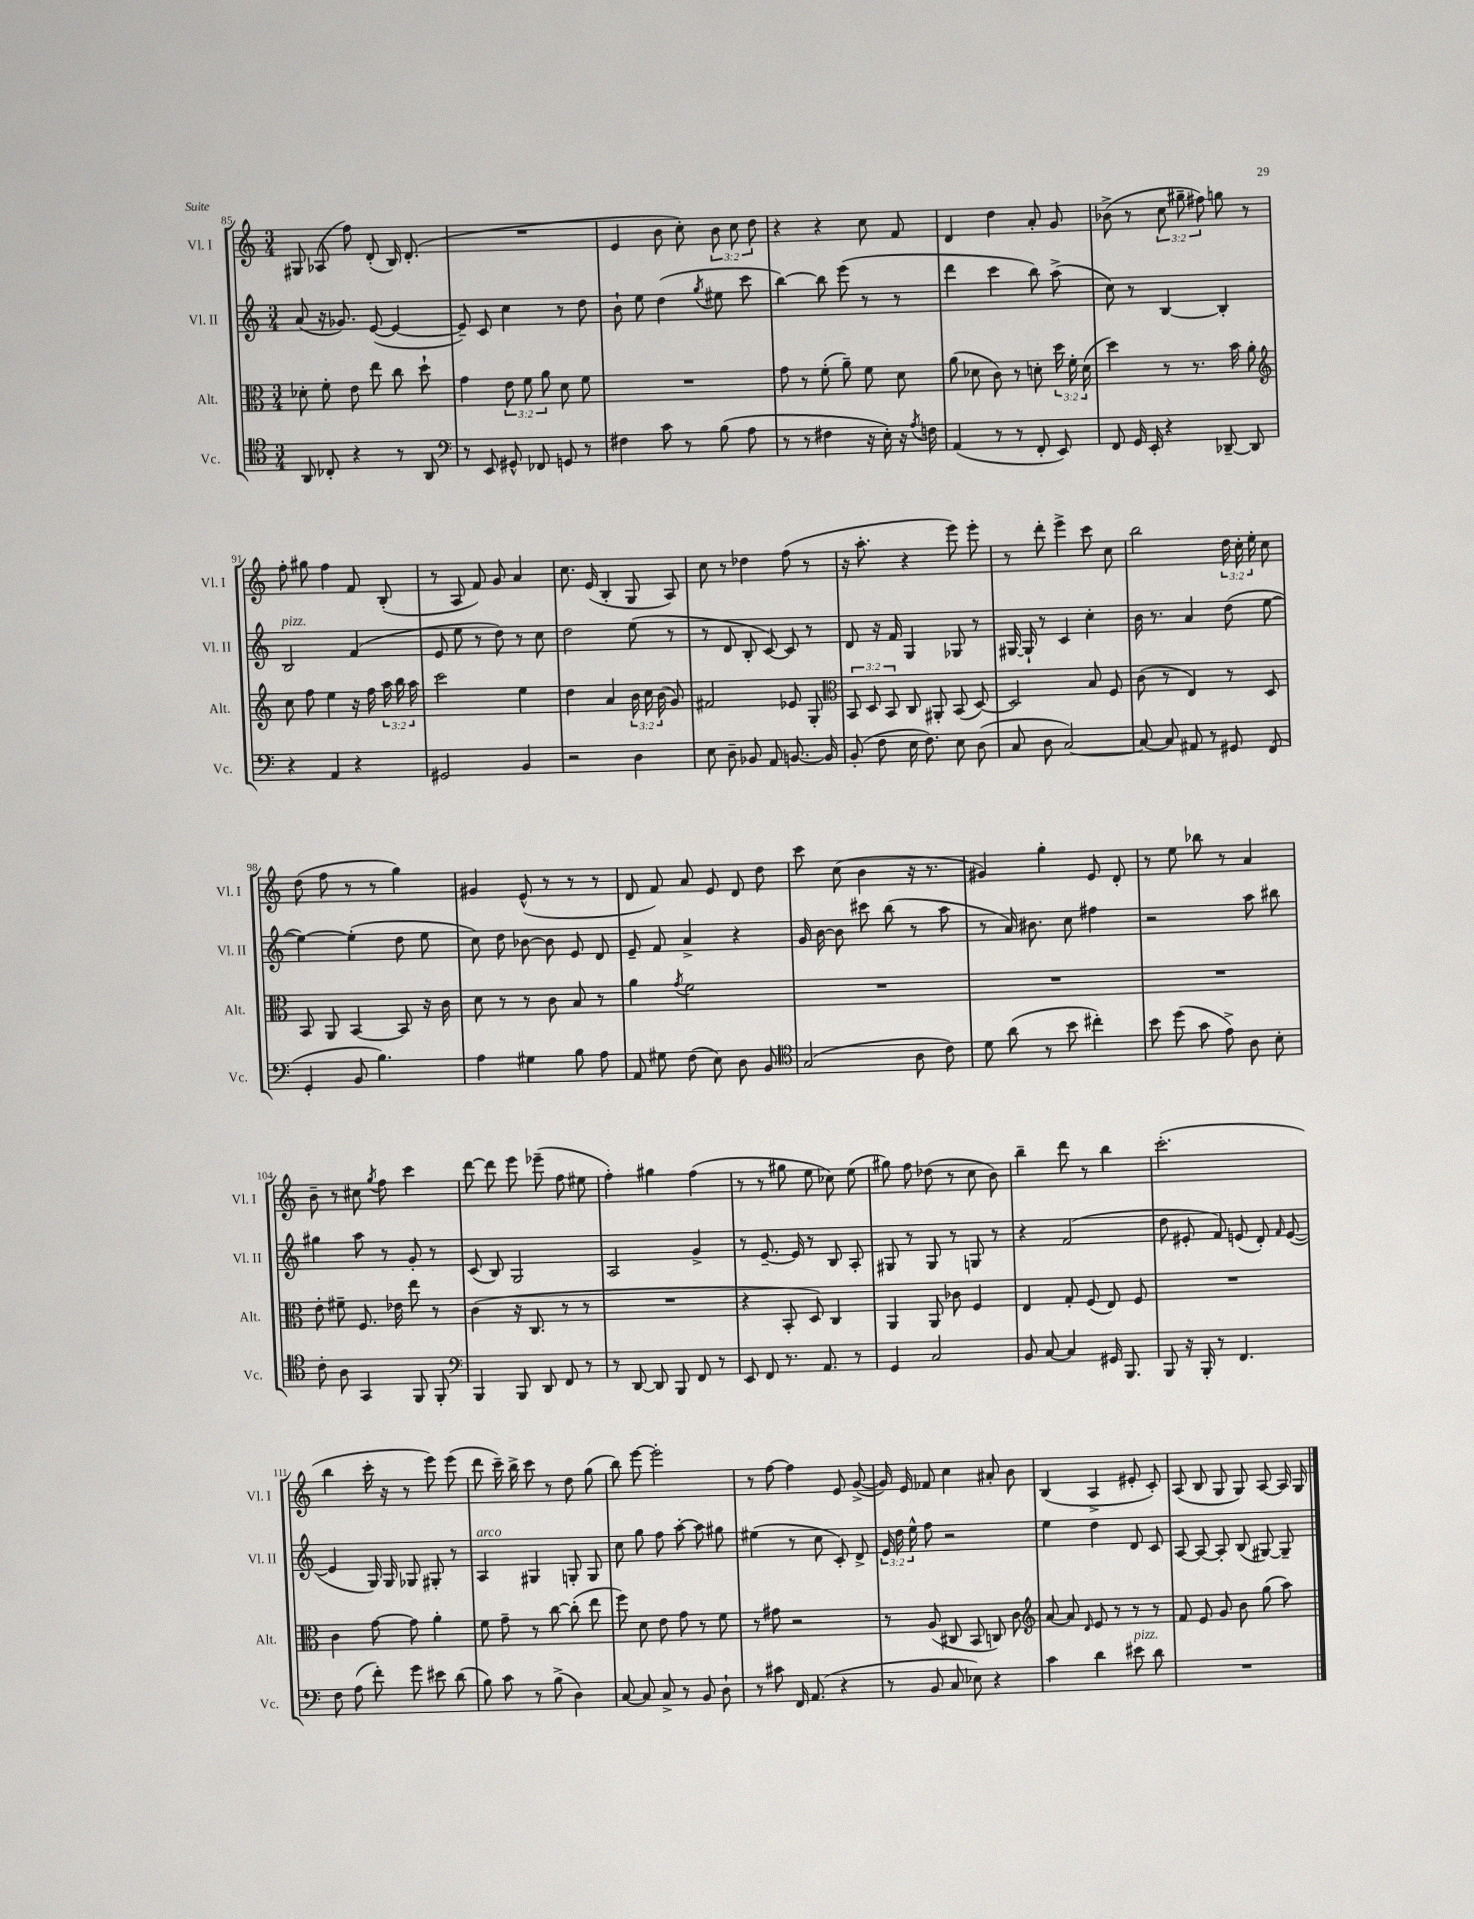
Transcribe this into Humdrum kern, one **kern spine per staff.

**kern	**kern	**kern	**kern
*staff4	*staff3	*staff2	*staff1
*clefC4	*clefC3	*clefG2	*clefG2
*k[]	*k[]	*k[]	*k[]
*M3/4	*M3/4	*M3/4	*M3/4
8AA/	8d-'\	(8a/	8G#/
8C-'/	8f'\	16r	(8A-/
.	.	8.g-/)	.
4r	8e\	.	8ff\)
.	8ee\	([8e/	(8d'/
8r	8cc\	4e/_	16B/)
.	.	.	(8.d'/
8AA/	8dd`\	.	.
=	=	=	=
*clefF4	*	*	*
8r	4g\	8e~/])	2.r
8EE/	.	8c/	.
8GG#^^/	12e\	4cc\	.
.	12f\	.	.
8FF-/	.	.	.
.	12a\	.	.
8GG/	8d\	8r	.
8r	8f\	8dd\	.
=	=	=	=
4F#\	2.r	8b`\	4e/
.	.	8ee\	.
8c\	.	(4dd\	8b\
8r	.	.	8cc'\)
.	.	8qgg/	.
(8B\	.	8ee#\	12b\
.	.	.	12cc\
8A\	.	8ccc\	.
.	.	.	12dd\
=	=	=	=
8r	8g\	[4bb\)	4r
8r	8r	.	.
4F#\	(8f'\	8bb\]	4r
.	8a~\)	(8eee\	.
16r	8f\	8r	8cc\
16E'\)	.	.	.
16r	8d\	8r	8f/
8qA/	.	.	.
16F\	.	.	.
=	=	=	=
(4AA/	(8a\	4ddd\	4d/
.	8d-\	.	.
8r	8c\)	4ccc\	4dd\
8r	8r	.	.
8FF'/	8d'\	8bb\)	8a'/
8EE/)	24dd\	(8aa^\	8g/
.	24f'\	.	.
.	(24d\	.	.
=	=	=	=
8FF/	4dd\)	8cc\)	(8b-^\
16GG/	.	8r	8r
16EE'/	.	.	.
4r	8r	[4B/	12cc\
.	.	.	12gg#~\
.	8.r	.	.
.	.	.	12ff#\)
[8DD-~/	.	4B'/]	8gg\
.	16b\	.	.
8DD-/]	8a'\	.	8r
=	=	=	=
*	*clefG2	*	*
4r	8cc\	2B/	8ff'\
.	8ff\	.	8gg#\
4AA/	4ee\	.	4ff\
4r	16r	(4f/	8f/
.	16ff\	.	.
.	24aa\	.	(8B'/
.	24bb\	.	.
.	24aa\	.	.
=	=	=	=
2GG#/	2ccc\	8e/	8r
.	.	8ee\	8A/
.	.	8r	8f/)
.	.	8dd\)	8g/
4BB/	4ee\	8r	4a/
.	.	8cc\	.
=	=	=	=
2r	4dd\	2dd\	8.cc\
.	.	.	(16e/
.	4a/	.	4B'/
4D\	24b\	(8ee\	8G/
.	24cc\	.	.
.	(24b\	.	.
.	8g/)	8r	8A/)
=	=	=	=
8E\	2f#/	8r	8cc\
8D~\	.	8d/	8r
8BB-/	.	8B'/	4dd-\
8AA/	.	[8c/)	.
[8.BB/	8e-/	8c/]	(8ff\
.	8G'/	8r	8r
16BB/]	.	.	.
=	=	=	=
*	*clefC3	*	*
(8BB'/	12BB/	8d/	16r
.	.	.	8.aa'\
.	12D/	.	.
8F\	.	16r	.
.	12BB/	.	.
.	.	16f/	.
16E\	8C/	4G/	4r
8.F\)	.	.	.
.	8AA#'/	.	.
8E\	(8BB/	8G-/	8eee\)
(8D\	[8D/)	8r	8eee'\
=	=	=	=
8C/	2D/]	[16G#/	8r
.	.	16G#`/]	.
8D\	.	8r	8ddd'\
[2C/)	.	4c/	4eee^\
.	8B/	4cc'\	8ccc\
.	8F/	.	8cc\
=	=	=	=
8C/_	(8c\	16b\	2bb\
.	.	8.r	.
8C/]	8r	.	.
8AA#/	4E/)	4a/	.
8r	.	.	.
8GG#/	8r	(8dd\	24dd\
.	.	.	24cc'\
.	.	.	24ee'\
(8FF/	8D/	[8ee\	8cc\
=	=	=	=
4GG'/	8BB/	4ee\_)	(8dd\
.	8AA/	.	8ff\
8BB/	[4BB/	(4ee'\]	8r
4.B\)	.	.	8r
.	8BB/]	8dd\	4gg\)
.	16r	8ee\	.
.	16c\	.	.
=	=	=	=
4A\	8d\	8cc\)	4g#/
.	8r	8dd\	.
4G#\	8r	[8b-\	(8e^^/
.	8c\	8b-\]	8r
8B\	8B/	8e/	8r
8A\	8r	8d/	8r
=	=	=	=
8AA/	4a\	8e~/	8d/
8G#\	.	8f/	8f/)
.	8qg/	.	.
(8F\	2f\	4a^/	8a/
8E\)	.	.	8e/
8D\	.	4r	8d/
8BB/	.	.	8dd\
=	=	=	=
*clefC4	*	*	*
(2G/	2.r	16g/	8ccc\
.	.	[16b\	.
.	.	8b\]	(8cc\
.	.	8ccc#\	4b\
.	.	(8bb\	.
8A\	.	8r	16r
.	.	.	8.r
8c\)	.	8aa\	.
=	=	=	=
8d\	2.r	8r	4g#/)
(8a\	.	16a/)	.
.	.	8.b#\	.
8r	.	.	4gg'\
8b\	.	8cc\	.
4cc#'\)	.	4ff#\	8e/
.	.	.	8d'/
=	=	=	=
8b\	2.r	2r	8r
(8dd\	.	.	8ee\
8g\	.	.	8bb-\
8e^\)	.	.	8r
8A\	.	8aa\	4a/
8B'\	.	8bb#\	.
=	=	=	=
8c'\	8e'\	4gg#\	8b~\
8A\	8f#~\	.	8r
4GG/	8.F/	8aa\	8cc#\
.	.	.	8qgg/
.	.	8r	8ff\
.	16e-\	.	.
8FF/	8ee\	8g'/	4ccc\
8FF'/	8r	8r	.
=	=	=	=
*clefF4	*	*	*
4BBB/	(4c\	(8c/	[8ddd\
.	.	8B/)	8ddd\]
8BBB/	16r	2G/	8eee\
.	8.C/	.	.
8DD/	.	.	(8eee-~\
8FF/	8r	.	8ff\
8r	8r	.	8ee#\
=	=	=	=
8r	2.r	2A/	4ff'\)
[8DD/	.	.	.
8DD/]	.	.	4gg#\
8BBB/	.	.	.
8FF/	.	4g^/	(4ff\
8r	.	.	.
=	=	=	=
8EE/	4r	8r	8r
8FF/	.	[8.e~/	8r
8.r	8BB'/	.	8gg#\
.	.	16e/]	.
.	8D/)	8r	8ee\
8.AA/	.	.	.
.	4C/	8B/	8cc-\)
8r	.	8A'/	(8ee\
=	=	=	=
4GG/	4AA/	8G#/	8gg#\)
.	.	8r	8ff\
2C/	8AA/	8G#/	(8dd-\
.	8c-\	8r	8r
.	4F/	8G/	8cc\
.	.	8r	8b\)
=	=	=	=
8BB/	4E/	4r	4bb~\
[8C/	.	.	.
4C/]	8G'/	(2f/	8ddd\
.	(8F/	.	8r
16GG#/	8E/)	.	4bb\
8.BBB/	.	.	.
.	8F/	.	.
=	=	=	=
8BBB/	2.r	8dd\	(2.ccc'\
16r	.	8e#'/	.
16BBB'/	.	.	.
8r	.	8f/)	.
4.FF/	.	(8e/	.
.	.	8d'/)	.
.	.	16qqf/	.
.	.	([8e/	.
=	=	=	=
8F\	4c\	4e/]	4bb\
(8A\	.	.	.
8f'\)	[8g\	16G/)	16ccc'\
.	.	16G/	16r
8g\	8g\]	8G-/	8r
8e#\	4a'\	8G#'/	8eee\)
(8d\	.	8r	(8eee\
=	=	=	=
8B\)	8f\	4A/	8ddd\
8c\	8g~\	.	16ccc~\)
.	.	.	16bb^\
8r	8r	4G#/	8ccc\
(8B^\	[8cc\	.	8r
4D\)	(8cc'\]	8G'/	8dd\
.	8ee\	8G/	(8gg\
=	=	=	=
[8C/	8ff\)	8cc\	8bb\)
8C/]	8d\	8gg\	[8eee\
8C^/	8e\	8ff\	2eee'\]
8r	8g\	[8aa'\	.
8BB/	8r	8aa\]	.
8D`\	8f\	8gg#\	.
=	=	=	=
8r	8r	(4ee#\	8r
8c#\	8g#\	.	[8ff\
16FF/	2r	8r	4ff\]
(8.AA/	.	.	.
.	.	8cc\	.
4r	.	8c'/)	8e/
.	.	8d^/	([8g^/
=	=	=	=
8r	8r	24e/	16g/])
.	.	24dd\	.
.	.	.	16e/
.	.	24ee^^\	.
8BB/	(8A/	8ff\	8f-/
8C/	8C#/	2r	4cc\
8E-\)	8BB/	.	.
4r	8C/)	.	8a#'/
.	8c\	.	8b\
=	=	=	=
*	*clefG2	*	*
4c\	[8a/	4ee\	(4B/
.	8a/]	.	.
.	16qqd/	.	.
4d\	8e/	4dd\	4A^/
.	8r	.	.
8e#\	8r	8d/	8e#'/
8d\	8r	8c/	8c'/)
=	=	=	=
2.r	8f/	[8A/	(8A/
.	8e/	8A/_	8B/
.	8g/	8A'/]	8G/
.	8b\	(8B/	8G/)
.	(8gg\	[8G#/)	[8A/
.	8aa\)	8G#~/]	16A/]
.	.	.	16G/
==	==	==	==
*-	*-	*-	*-
